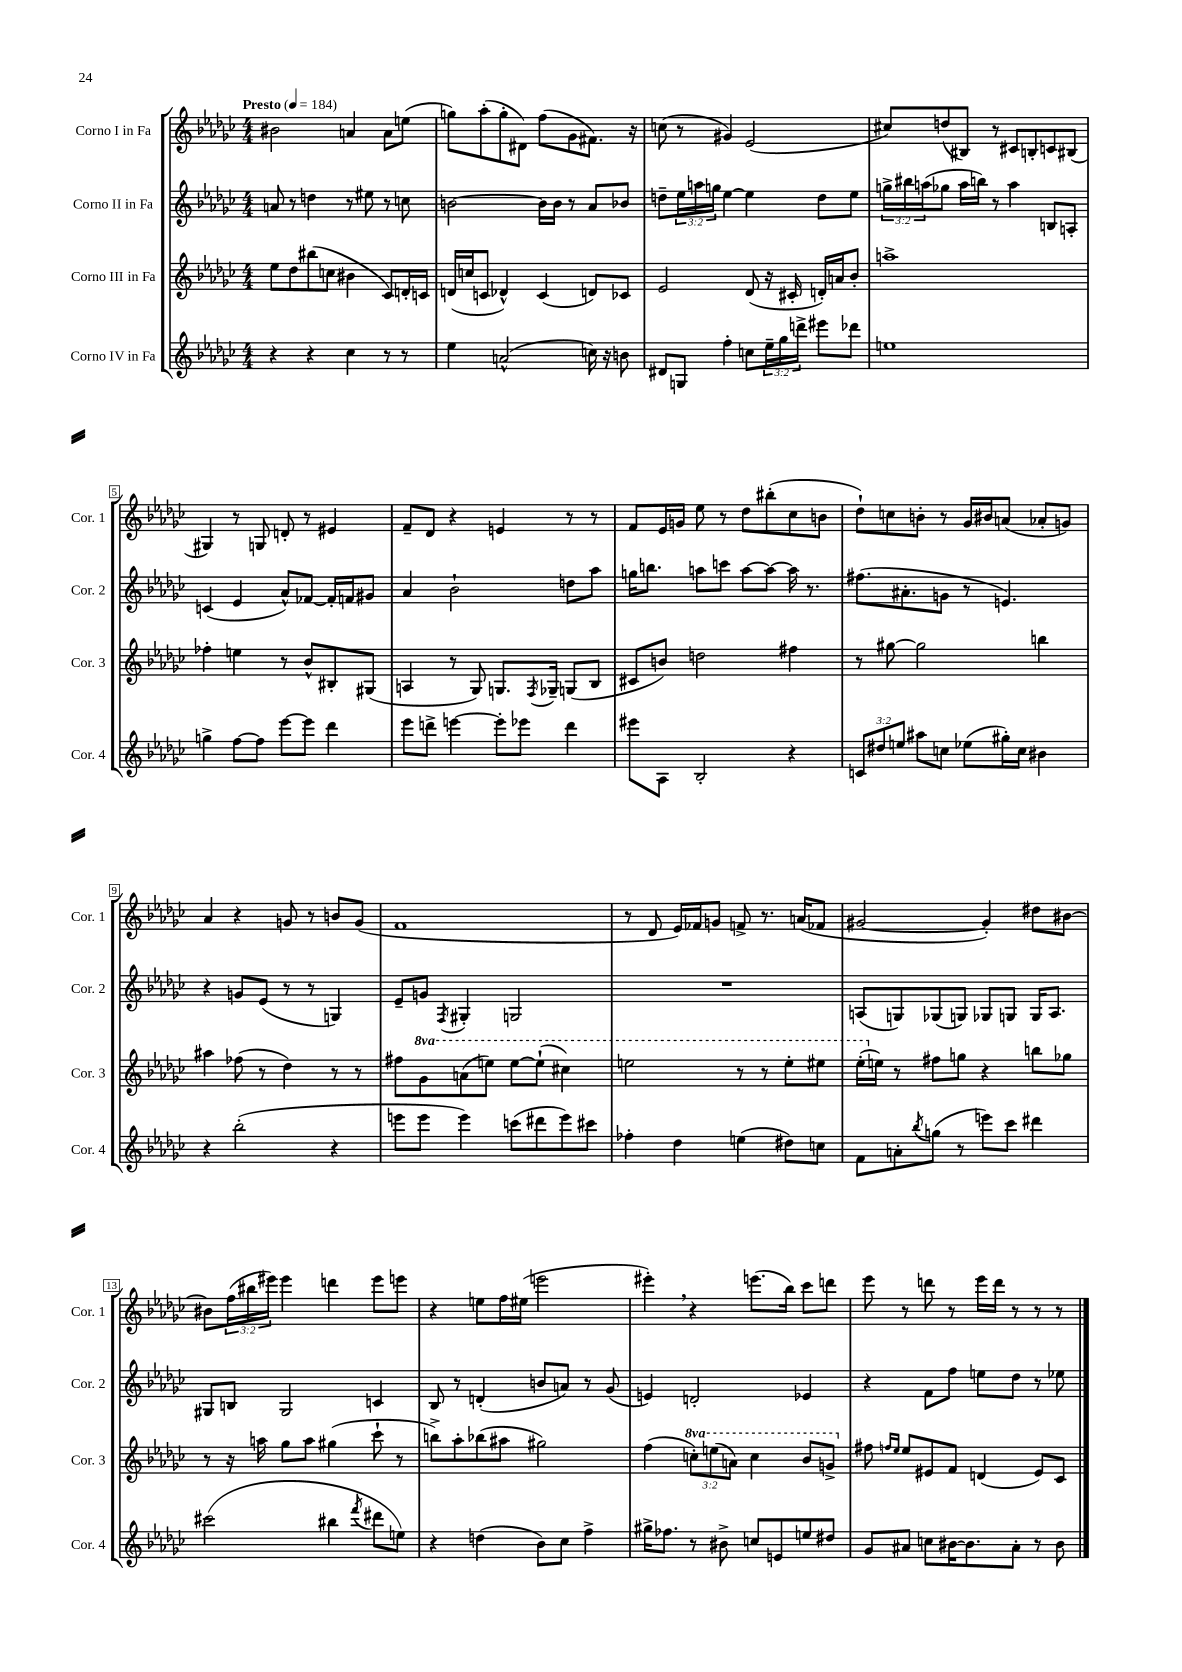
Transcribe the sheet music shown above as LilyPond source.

<<
\new StaffGroup <<
\new Staff = "s0" \with { instrumentName = "Corno I in Fa" shortInstrumentName = "Cor. 1" } {
    \clef treble \key ges \major \numericTimeSignature \time 4/4 \override Staff.TupletNumber.text = #tuplet-number::calc-fraction-text \tempo "Presto" 4 = 184
    bis'2 a'4 a'8 e''8( |
    g''8) aes''8-.( g''8-. dis'8) f''8( ges'8 fis'8.) r16 |
    c''8( r8 gis'4) ees'2( |
    cis''8) d''8( bis8) r8 cis'8 b8-. c'8 bis8( |
    gis4) r8 g8 d'8-. r8 eis'4 |
    f'8-- des'8 r4 e'4 r8 r8 |
    f'8 ees'16 g'16 ees''8 r8 des''8 bis''8-.( ces''8 b'8 |
    des''8-!) c''8 b'8-. r8 ges'16 bis'16 a'8( aes'8-. g'8) |
    aes'4 r4 g'8 r8 b'8 g'8( |
    f'1 |
    r8 des'8 ees'16) fes'16 g'8 f'8-> r8. a'16( fes'8 |
    gis'2~ gis'4-.) dis''8 bis'8~ |
    bis'8 \tuplet 3/2 { f''16( bis''16 eis'''16) } eis'''4 d'''4 eis'''8 e'''8 |
    r4 e''8 f''16 eis''16( e'''2 |
    eis'''4-.) \breathe r4 e'''8.( bes''16) ces'''8 d'''8 |
    ees'''8 r8 d'''8 r8 ees'''16 d'''16 r8 r8 r8 \bar "|." |
}
\new Staff = "s1" \with { instrumentName = "Corno II in Fa" shortInstrumentName = "Cor. 2" } {
    \clef treble \key ges \major \numericTimeSignature \time 4/4 \override Staff.TupletNumber.text = #tuplet-number::calc-fraction-text
    a'8 r8 d''4 r8 eis''8 r8 c''8 |
    b'2~ b'16 b'16 r8 aes'8 bes'8 |
    d''8-- \tuplet 3/2 { ees''16 a''16 g''16 } ees''4~ ees''4 d''8 ees''8 |
    \tuplet 3/2 { g''16-> bis''16 a''16( } ges''8 a''16 b''16) r8 a''4 b8 a8-. |
    c'4( ees'4 aes'8-^) fes'8~ fes'16-. f'16 gis'8 |
    aes'4 bes'2-! d''8 aes''8 |
    g''16 b''8. a''8 c'''8 a''8~ a''8~ a''16 r8. |
    fis''8.( ais'8.-. g'8 r8 e'4.) |
    r4 g'8 ees'8( r8 r8 g4) |
    ees'8-- g'8 \acciaccatura { f8 } gis4-. g2 |
    R1 |
    a8( g8) ges8( g8) ges8 g8 g16 a8. |
    gis8 b8 gis2 c'4 |
    bes8 r8 d'4-.( b'8 a'8) r8 ges'8( |
    e'4) d'2-. ees'4 |
    r4 f'8 f''8 e''8 des''8 r8 ees''8 \bar "|." |
}
\new Staff = "s2" \with { instrumentName = "Corno III in Fa" shortInstrumentName = "Cor. 3" } {
    \clef treble \key ges \major \numericTimeSignature \time 4/4 \override Staff.TupletNumber.text = #tuplet-number::calc-fraction-text \set Staff.ottavationMarkups = #ottavation-simple-ordinals
    ees''8 des''8 bis''8( c''8 bis'4 ces'8) d'16-. c'16 |
    d'16( c''16 c'8 des'4-^) c'4( d'8) ces'8 |
    ees'2 des'8( r16 cis'16-. d'16-.) a'16 bes'8-. |
    a''1-> |
    fes''4-. e''4 r8 bes'8-^ bis8-. gis8( |
    a4 r8 ges8) g8. \acciaccatura { f8 } ges16-- g8( bes8 |
    cis'8 b'8) d''2 fis''4 |
    r8 gis''8~ gis''2 b''4 |
    ais''4 fes''8( r8 des''4) r8 r8 |
    fis''8 \ottava #1 ges''8 a''8( e'''8) e'''8~ e'''8-!( cis'''4) |
    e'''2 r8 r8 e'''8-. eis'''8 |
    ees'''16-.( \ottava #0 e''16) r8 fis''8 g''8 r4 b''8 ges''8 |
    r8 r16 a''16 ges''8 a''8 gis''4( ces'''8-! r8 |
    b''8->) aes''8-. bes''8( ais''8 gis''2) |
    f''4( \tuplet 3/2 { \ottava #1 c'''8-.) e'''8( a''8) } c'''4 bes''8 g''8-> \ottava #0 |
    fis''8 \grace { f''16 ees''16 } ees''8 eis'8 f'8 d'4( eis'8) ces'8 \bar "|." |
}
\new Staff = "s3" \with { instrumentName = "Corno IV in Fa" shortInstrumentName = "Cor. 4" } {
    \clef treble \key ges \major \numericTimeSignature \time 4/4 \override Staff.TupletNumber.text = #tuplet-number::calc-fraction-text
    r4 r4 ces''4 r8 r8 |
    ees''4 a'2-^( c''16) r16 b'8 |
    dis'8 g8 f''4-. c''8 \tuplet 3/2 { ees''16-- ges''16 d'''16-> } eis'''8 des'''8 |
    e''1 |
    g''4-> f''8~ f''8 ees'''8~ ees'''8 des'''4 |
    ees'''8 d'''8-> e'''4~ e'''8-. ees'''8 d'''4 |
    eis'''8 aes8 bes2-. r4 |
    \tuplet 3/2 { c'8 dis''8 e''8 } ais''8 c''8 ees''8( gis''16-.) c''16 bis'4 |
    r4 bes''2-.( r4 |
    e'''8 e'''8 e'''4) c'''8( dis'''8 e'''8) cis'''8 |
    fes''4-. des''4 e''4( dis''8) c''8 |
    f'8 a'8-. \acciaccatura { bes''8 } g''8( r8 e'''8) ces'''8 dis'''4 |
    cis'''2( bis''4 \acciaccatura { f'''8 } dis'''8 e''8) |
    r4 d''4( bes'8) ces''8 f''4-> |
    gis''16-> fes''8. r8 bis'8-> c''8 e'8 e''8 dis''8 |
    ges'8 ais'8 c''8 bis'16~ bis'8. ais'8-. r8 bis'8 \bar "|." |
}
>>
>>
\layout { \context { \Score \override BarNumber.stencil = #(make-stencil-boxer 0.1 0.3 ly:text-interface::print) } }
